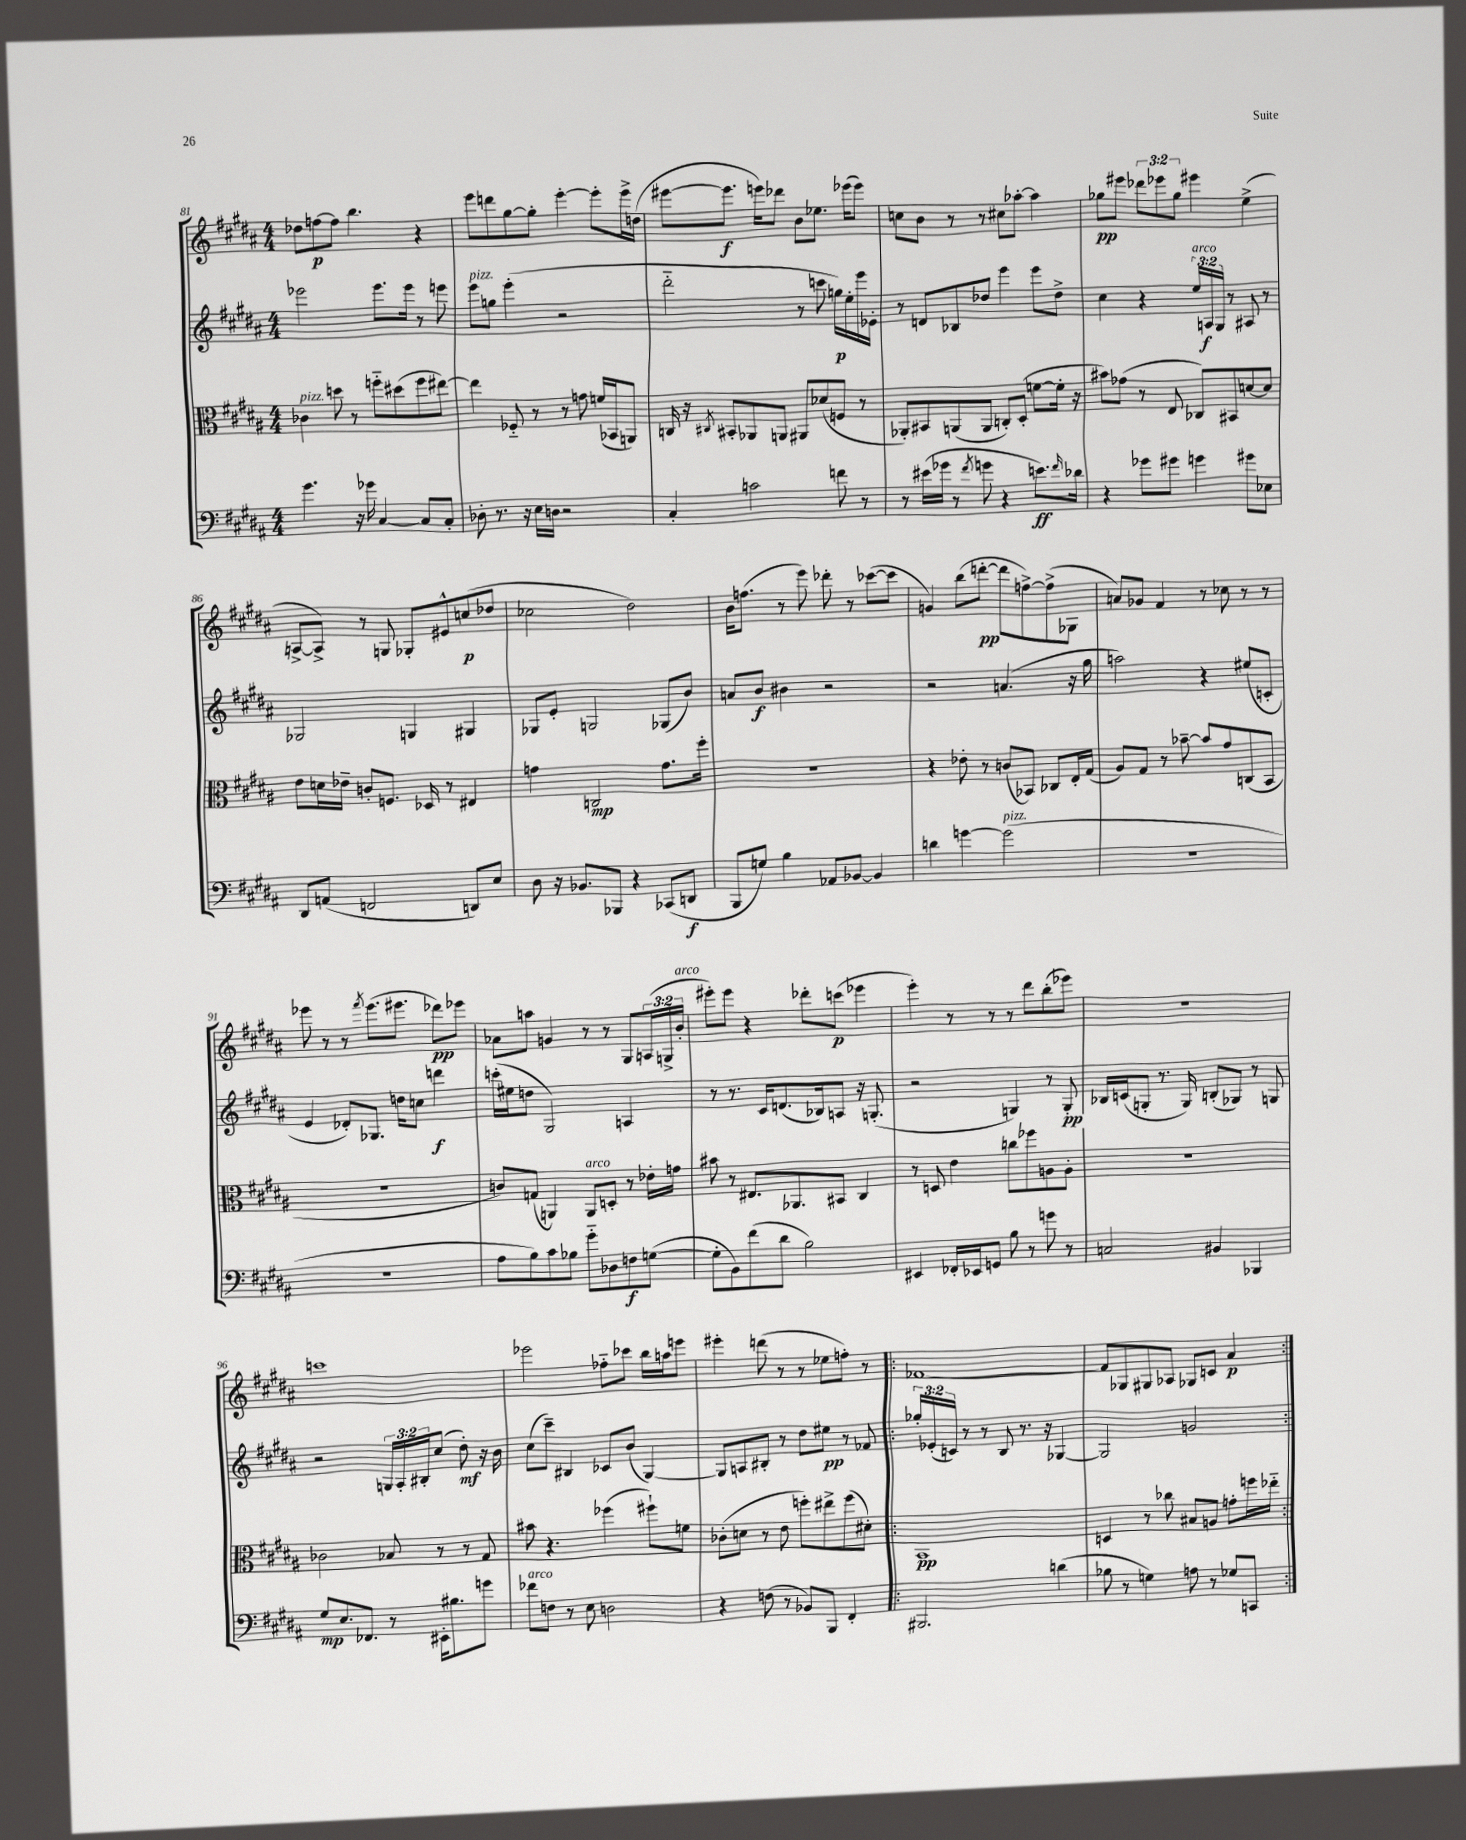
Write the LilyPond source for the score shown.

<<
\new StaffGroup <<
\new Staff = "s0" {
    \clef treble \key b \major \numericTimeSignature \time 4/4 \override Staff.TupletNumber.text = #tuplet-number::calc-fraction-text
    des''8 f''8~\p f''8 b''4. r4 |
    e'''8 d'''8 gis''8~ gis''8-. e'''4~-. e'''8-. e'''16-> d''16( |
    eis'''8~ eis'''8.\f e'''16) des'''8 b'8 ees''8. ees'''16( ees'''8) |
    c''8 b'8 r8 r8 cis''8 aes''8~-. aes''4 |
    ges''8\pp eis'''8 \tuplet 3/2 { des'''8 ees'''8 ges''8 } eis'''4 e''4->( |
    a8~-> a8->) r8 g8 ges8-. eis'8-^ c''8\p( des''8 |
    ces''2 dis''2) |
    b'16 f''8.( r8 e'''8) des'''8-. r8 ces'''8~( ces'''8 |
    g'4) b''8( d'''8~-.\pp d'''8 f''8~->) f''8->( ges8 |
    a'8) ges'8 fis'4 r8 ces''8 r8 r8 |
    ees'''8 r8 r8 \acciaccatura { fis'''8 } ees'''8.( eis'''8. des'''8\pp) ees'''8 |
    aes'8 a''8 g'4 r8 r8 gis8 \tuplet 3/2 { a16( g16-> b'16-.^\markup { \italic "arco" } } |
    eis'''8-.) eis'''8 r4 des'''8-. c'''8\p( ees'''4 |
    e'''4-.) r8 r8 r8 dis'''8 b''8-.( ees'''8) |
    R1 |
    c'''1 |
    ees'''2 fes''8-_ ces'''8 b''16 a''16 e'''8 |
    eis'''4-. d'''8( r8 r8 ees''8 f''8-.) r8 |
    \repeat volta 2 { fes'1~ |
    fes'8 ges8 gis8 aes8 ges8 c'8 ais'4\p | }
}
\new Staff = "s1" {
    \clef treble \key b \major \numericTimeSignature \time 4/4 \override Staff.TupletNumber.text = #tuplet-number::calc-fraction-text
    ees'''2 ees'''8. ees'''16 r8 e'''8 |
    e'''8^\markup { \italic "pizz." } g''8 e'''4-.( r2 |
    dis'''2-_ r8 c'''8 g''16\p) e''16-. e'''16 ees'16-. |
    r8 d'8 bes8 des''8 e'''4 e'''8 des''8-> |
    cis''4 r4 \tuplet 3/2 { e''16^\markup { \italic "arco" } a16\f gis16 } r8 ais8 r8 |
    ges2 g4 gis4 |
    ges8 e'8-. g2 ges8( b'8) |
    a'8 b'8\f bis'4 r2 |
    r2 a'4.( r16 gis''16 |
    a''2) r4 eis''8( c'8-. |
    e'4 des'8-.) ges8. d''16 c''8 d'''4\f |
    c'''16-.( eis''16 d''8 gis2) a4 |
    r8 r8. cis'16 d'8.( bes16) a8 r16 g8.-.( |
    r2 g4) r8 g8-.\pp |
    bes16 c'16( g8-. r8. g16) b8-.( ges8) r8 g8 |
    r2 \tuplet 3/2 { g16 ais16-. bis16-. } cis''8( dis''8-.\mf) r16 b'16 |
    cis''8( cis'''8--) bis4 ces'8 b'8( gis4~) |
    gis8 a8 bis8-. r8 dis''8 eis''8\pp r8 fes'8 |
    \repeat volta 2 { \tuplet 3/2 { ges''16-. ees'16-.( c'16) } r8 r8 b8 r8. r16 ges4~ |
    ges2 g'2 | }
}
\new Staff = "s2" {
    \clef alto \key b \major \numericTimeSignature \time 4/4
    ces'4^\markup { \italic "pizz." } d''8 r8 f''8-_ dis''8( f''8 eis''8~) |
    eis''4 fes8-_ r8 r8 g'8 f'16( bes,16 a,8) |
    c16 r16 \acciaccatura { cis8 } bis,8-. aes,8 a,8 ais,8 des'8( f8 r8 |
    aes,8-.) bis,8 a,8( a,8 c8-.) dis8-.( f'8~ f'16-. r16 |
    bis'8) ges'8( r8 e8 ces8) bis,8 d'8~ d'8 |
    e'8 d'16 ees'16-- c'8-. f8. des16 r8 eis4 |
    g'4 c2\mp g'8. fis''16-. |
    r1 |
    r4 ees'8-. r8 c'8( bes,8) ces8 e16-. gis16( |
    ais8) gis8 r8 bes'8~-- bes'8 gis'8 c8( b,8 |
    R1 |
    c'8) g8( a,4) a,8^\markup { \italic "arco" } d8-. r8 ees'16-. g'16 |
    bis'8 r8 eis8. aes,8. bis,8 cis4 |
    r8 d8 e'4 c''8 fes''8 a8 a8-. |
    R1 |
    ces'2 bes8 r8 r8 gis8 |
    bis'8 r4. fes''4( fis''8-!) f'8 |
    ces'8-.( d'8 r8 e'8 f''8-.) eis''8-> f''8( dis'8-.) |
    \repeat volta 2 { b,1\pp |
    d4 r8 ces''8 bis8 a8 g'8-. f''16 ees''16-_ | }
}
\new Staff = "s3" {
    \clef bass \key b \major \numericTimeSignature \time 4/4
    gis'4. r16 ges'16 cis4~ cis8 cis8-. |
    des8-. r8. r16 e16 d16 r2 |
    cis4-. c'2 f'8 r8 |
    r8 eis'16( ges'16 r8 \acciaccatura { fis'8 } g'8 r4 e'8.\ff) \grace { fis'16 } des'16 |
    r4 ges'8 gis'8 g'4 gis'8 ees8 |
    dis,8 a,8( f,2 d,8) e8 |
    dis8 r16 bes,8. bes,,8 r4 ces,8( d,8\f |
    b,,8 g8) b4 aes,8 bes,8~ bes,4 |
    d'4 g'4~ g'2^\markup { \italic "pizz." }( |
    R1 |
    r1 |
    ais8 b8) cis'8 bes8 gis'8-_ des8 f8\f g8~( |
    g8-. b,8) fis'8( dis'8 b2) |
    eis,4 fes,16-. ees,16 g,8 b8 r8 g'8 r8 |
    c2 bis,4 bes,,4 |
    gis8\mp e8. fes,8. r8 eis,16-. bis8. g'8 |
    fes'8^\markup { \italic "arco" } f8 r8 e8 d2 |
    r4 f8( r8 bes,8) b,,8 fis,4-. |
    \repeat volta 2 { bis,,2. d'4( |
    bes8 r8 g4) a8 r8 ges8 c,8 | }
}
>>
>>
\layout { \context { \Score currentBarNumber = #81 } }
